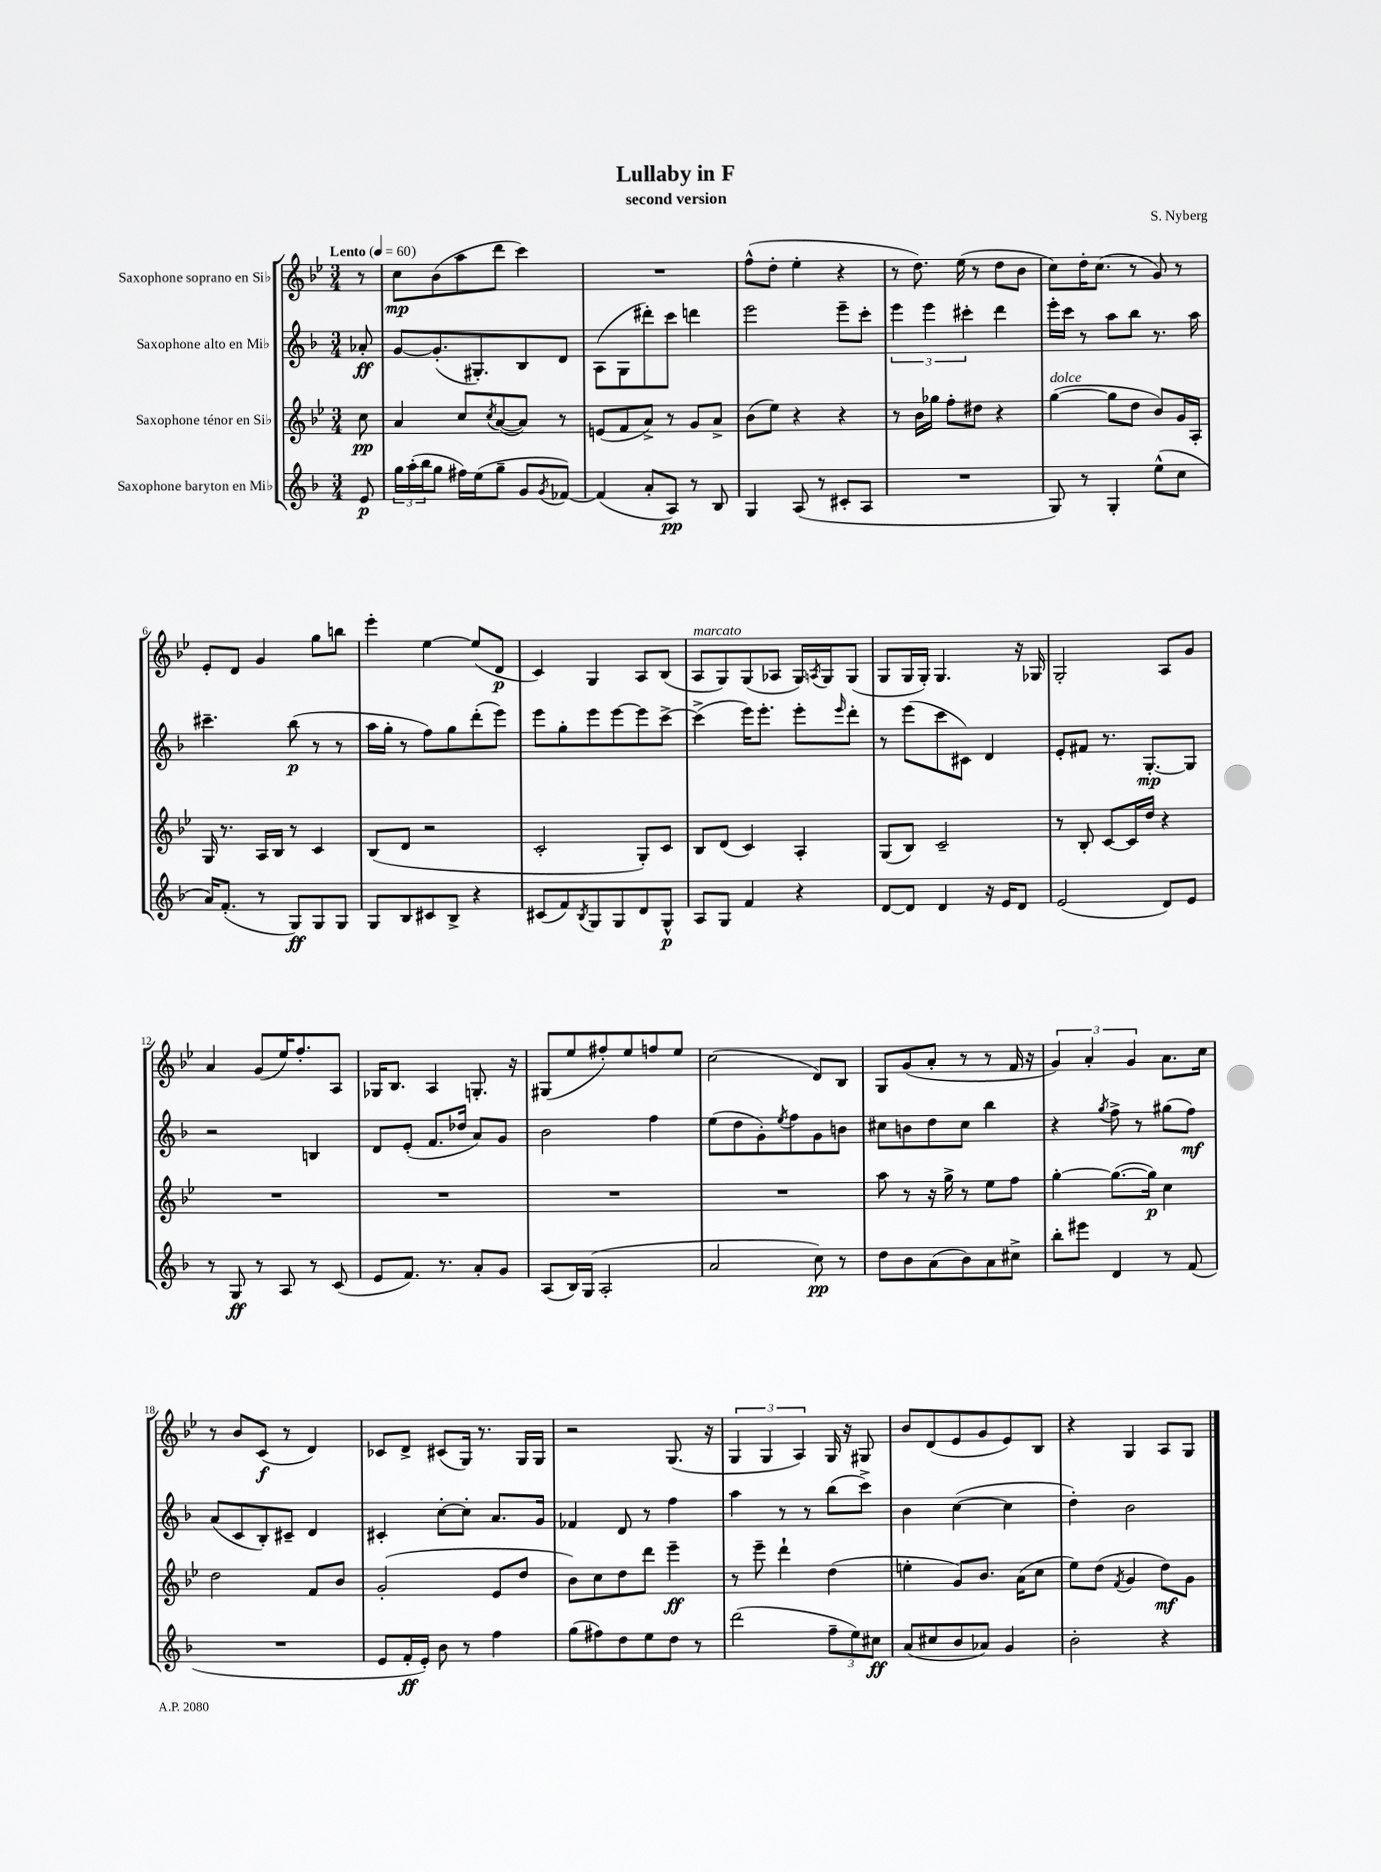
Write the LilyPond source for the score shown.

\header { title = "Lullaby in F" composer = "S. Nyberg" subtitle = "second version" }
<<
\new StaffGroup <<
\new Staff = "s0" \with { instrumentName = "Saxophone soprano en Sib" } {
    \clef treble \key bes \major \numericTimeSignature \time 3/4 \partial 8 \tempo "Lento" 4 = 60
    r8 |
    c''8\mp bes'8( a''8 d'''8 c'''4) |
    R2. |
    f''8-^( d''8-. ees''4-. r4 |
    r8 d''8.) ees''16( r8 d''8 bes'8 |
    c''8) d''16-. c''8.( r8 g'8) r8 |
    ees'8-. d'8 g'4 g''8 b''8 |
    ees'''4-. ees''4~ ees''8( d'8\p |
    c'4) g4 a8 bes8( |
    a8^\markup { \italic "marcato" } g8) g8( aes8 g16) \acciaccatura { a8 } g16 g8( |
    g8 g16 g16-.) g4. r16 ges16 |
    g2-. a8 g'8 |
    a'4 g'8( ees''16) f''8.-. a8 |
    ges16 bes8. a4 g8.-. r16 |
    gis8( ees''8 fis''8-.) ees''8 f''8 ees''8 |
    c''2( d'8) bes8 |
    g8 g'8( a'8-. r8 r8 f'16 r16 |
    \tuplet 3/2 { g'4) a'4-. g'4 } a'8. c''16 |
    r8 bes'8 c'8\f( r8 d'4) |
    ces'8 d'8-> cis'8( g16) r8. g16 g16 |
    r2 g8.( r16 |
    \tuplet 3/2 { g4 g4 a4) } g16 r16 gis8 |
    bes'8 d'8( ees'8 g'8 ees'8) bes8 |
    r4 g4 a8 g8 \bar "|." |
}
\new Staff = "s1" \with { instrumentName = "Saxophone alto en Mib" } {
    \clef treble \key f \major \numericTimeSignature \time 3/4 \partial 8
    aes'8-.\ff |
    g'8~ g'8.-.( gis8.-.) bes8 d'8 |
    a8( g8 dis'''8-.) c'''8 d'''4 |
    e'''2 e'''8-- c'''8-. |
    \tuplet 3/2 { e'''4 e'''4 cis'''4-. } d'''4 |
    e'''16-. c'''16 r8 a''8 bes''8 r8. a''16 |
    cis'''4.-- bes''8\p( r8 r8 |
    a''16 g''16-. r8 f''8) g''8 d'''8-.( e'''8) |
    e'''8 g''8-. e'''8 e'''8~ e'''8 c'''8~-> |
    c'''4->( e'''16) e'''8.-. e'''8-. \grace { e'''16 } d'''8-. |
    r8 e'''8( c'''8 cis'8) d'4 |
    e'8-. fis'8 r8. g8.~-.\mp g8 |
    r2 b4 |
    d'8 e'8-.( f'8. des''16 a'8) g'8 |
    bes'2 f''4 |
    e''8( d''8 g'8-.) \acciaccatura { e''8 } f''8 g'8 b'8 |
    cis''8 b'8 d''8 cis''8 bes''4 |
    r4 \acciaccatura { g''8 } f''8-> r8 gis''8( f''8\mf) |
    a'8( c'8 bes8-.) cis'8-- d'4 |
    cis'4-. c''8~-. c''8-. a'8. g'16 |
    fes'4 d'8 r8 f''4 |
    a''4 r8 r8 bes''8( c'''8->) |
    bes'4 c''4~( c''4 |
    d''4-.) bes'2 \bar "|." |
}
\new Staff = "s2" \with { instrumentName = "Saxophone ténor en Sib" } {
    \clef treble \key bes \major \numericTimeSignature \time 3/4 \partial 8
    c''8\pp |
    a'4 c''8 \acciaccatura { c''8 } a'8~( a'8) r8 |
    e'8( f'8 a'8->) r8 g'8 a'8-> |
    bes'8( ees''8) r4 r4 |
    r8 bes'16 ges''16 f''8-. dis''8 r4 |
    g''4~^\markup { \italic "dolce" }( g''8 d''8 bes'8) g'16 a16-. |
    g16 r8. a16 bes16 r8 c'4 |
    bes8( d'8 r2 |
    c'2-. g8-.) c'8 |
    bes8 d'8( c'4) a4-. |
    g8( bes8) c'2-- |
    r8 bes8-. c'8~ c'16 d''16 r4 |
    R2. |
    R2. |
    R2. |
    R2. |
    a''8 r8 r16 g''16-> r8 ees''8 f''8 |
    g''4~-. g''8.~( g''16\p) c''4 |
    d''2 f'8 bes'8 |
    g'2-.( ees'8 d''8 |
    bes'8) c''8 d''8 d'''8 ees'''4--\ff |
    r8 ees'''8-- d'''4-! d''4( |
    e''4-. g'8) bes'8. a'16( c''8 |
    ees''8) d''8( \acciaccatura { f'8 } g'4 d''8\mf) g'8 \bar "|." |
}
\new Staff = "s3" \with { instrumentName = "Saxophone baryton en Mib" } {
    \clef treble \key f \major \numericTimeSignature \time 3/4 \partial 8
    e'8\p |
    \tuplet 3/2 { g''16 a''16-.( bes''16 } g''8 fis''16) e''16( g''8-- g'8 \acciaccatura { g'8 } fes'8~) |
    fes'4( a'8-. a8\pp) r8 bes8 |
    g4 a8( r8 cis'8-. a8 |
    R2. |
    g8) r8 g4-. e''8-^( c''8 |
    a'16) f'8.-.( r8 g8\ff) g8 g8 |
    g8 bes8 cis'8 bes8-> r4 |
    cis'8( f'8) \acciaccatura { bes8 } g8 g8 d'8 g8-^\p |
    a8 g8 f'4 r4 |
    d'8~ d'8 d'4 r16 e'16 d'8 |
    e'2( d'8) e'8 |
    r8 g8\ff r8 a8 r8 c'8( |
    e'8 f'8.) r8. a'8-. g'8 |
    a8( bes16) g16( a2-. |
    a'2 c''8\pp) r8 |
    d''8 bes'8 a'8( bes'8) a'8 cis''8-> |
    bes''8-. eis'''8 d'4 r8 f'8( |
    R2. |
    e'8 f'16-.\ff e'16-.) bes'8 r8 f''4 |
    g''8( fis''8) d''8 e''8 d''8 r8 |
    d'''2( \tuplet 3/2 { f''8-- e''8) cis''8\ff } |
    a'8( cis''8 bes'8 aes'8) g'4 |
    bes'2-. r4 \bar "|." |
}
>>
>>
